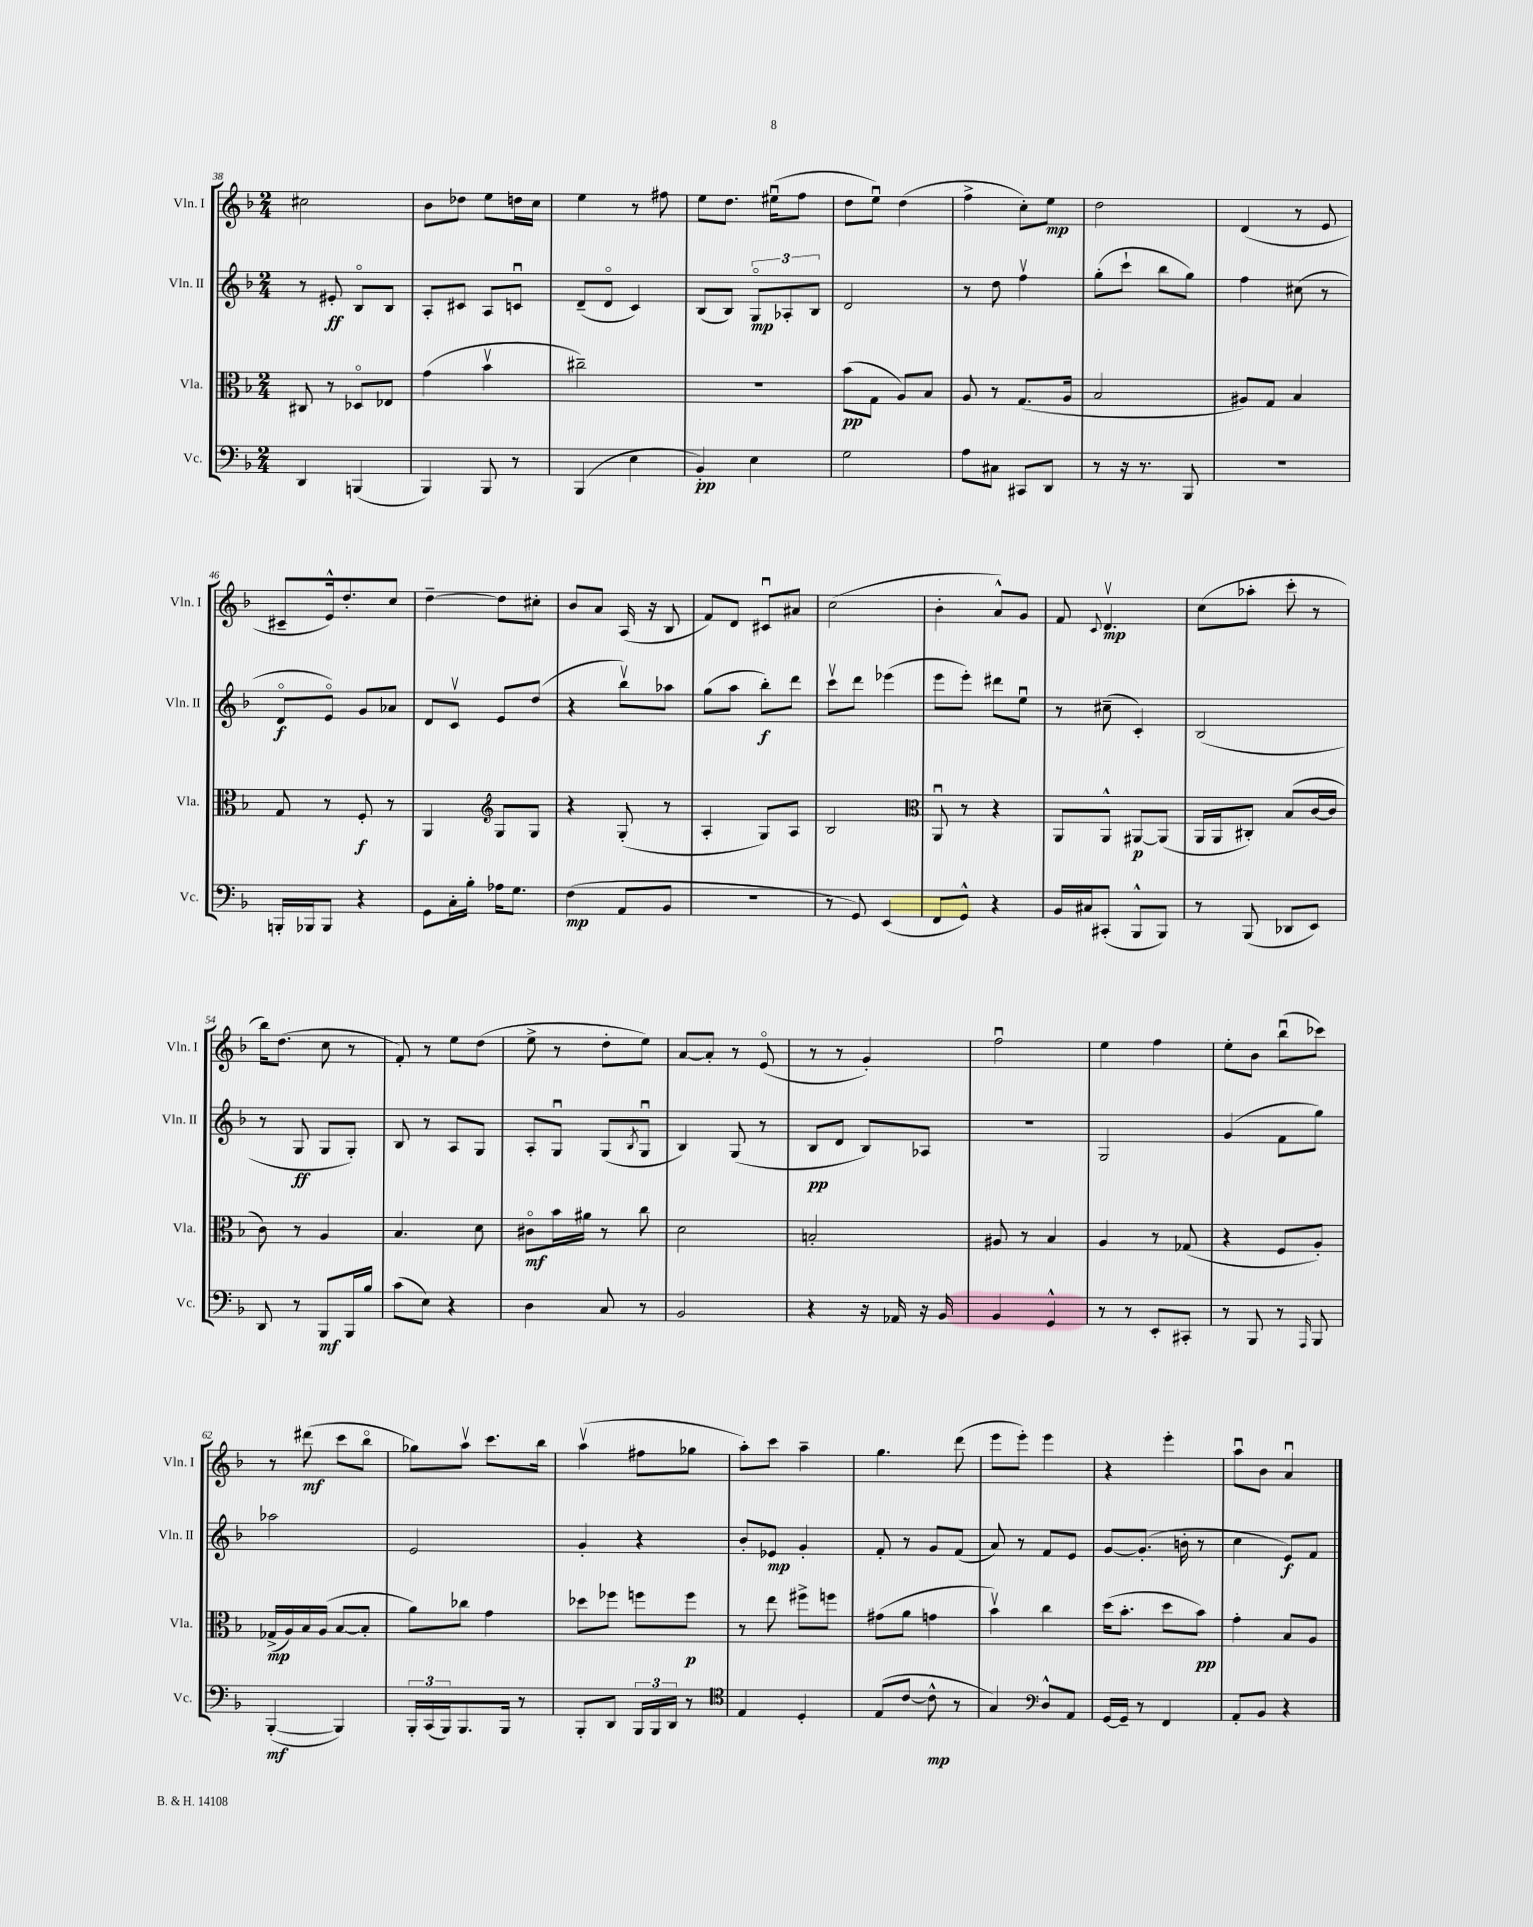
<<
\new StaffGroup <<
\new Staff = "s0" \with { instrumentName = "Vln. I" shortInstrumentName = "Vln. I" } {
    \clef treble \key f \major \numericTimeSignature \time 2/4
    cis''2 |
    bes'8 des''8 e''8 d''16 c''16 |
    e''4 r8 fis''8 |
    e''8 d''8. eis''16\downbow( f''8 |
    d''8 e''8\downbow) d''4( |
    f''4-> c''8-.) e''8\mp |
    d''2 |
    d'4( r8 e'8 |
    cis'8-- e'16-^) d''8.-. c''8 |
    d''4~-- d''8 cis''8-. |
    bes'8 a'8 a16( r16 bes8 |
    f'8) d'8 cis'8\downbow ais'8 |
    c''2( |
    bes'4-. a'8-^) g'8 |
    f'8 \appoggiatura { c'8 } d'4.\upbow\mp |
    c''8( aes''8-. c'''8-. r8 |
    bes''16) d''8.( c''8 r8 |
    f'8-.) r8 e''8 d''8( |
    e''8-> r8 d''8-. e''8) |
    a'8~ a'8-. r8 e'8\flageolet( |
    r8 r8 g'4-.) |
    f''2\downbow |
    e''4 f''4 |
    e''8-. bes'8 bes''8\downbow( ces'''8) |
    r8 dis'''8\mf( c'''8 bes''8\flageolet |
    ges''8) a''8\upbow c'''8. bes''16 |
    a''4\upbow( fis''8 ges''8 |
    a''8-.) c'''8 a''4-- |
    g''4. d'''8( |
    e'''8 e'''8-.) e'''4 |
    r4 e'''4-. |
    a''8\downbow bes'8 a'4\downbow \bar "|." |
}
\new Staff = "s1" \with { instrumentName = "Vln. II" shortInstrumentName = "Vln. II" } {
    \clef treble \key f \major \numericTimeSignature \time 2/4
    r8 eis'8-.\ff bes8\flageolet bes8 |
    a8-. cis'8 a8 c'8\downbow |
    d'8--( d'8\flageolet c'4) |
    bes8( bes8) \tuplet 3/2 { g8\flageolet\mp aes8-. bes8 } |
    d'2 |
    r8 d''8 f''4\upbow |
    g''8-.( c'''8-! bes''8 g''8) |
    f''4 cis''8( r8 |
    d'8\flageolet\f e'8\flageolet) g'8 aes'8 |
    d'8 c'8\upbow e'8 d''8( |
    r4 bes''8\upbow) aes''8 |
    g''8( a''8 bes''8-.\f) d'''8 |
    c'''8\upbow d'''8 ees'''4( |
    e'''8 e'''8-.) dis'''8 e''8\downbow |
    r8 cis''8--( c'4-.) |
    bes2( |
    r8 g8\ff g8 g8-.) |
    bes8 r8 a8 g8 |
    a8-. g8\downbow g8( \acciaccatura { bes8 } g8\downbow |
    bes4) g8( r8 |
    bes8\pp d'8 bes8) aes8 |
    r2 |
    g2 |
    g'4( f'8 g''8) |
    aes''2 |
    e'2 |
    g'4-. r4 |
    bes'8-. ees'8\mp g'4-. |
    f'8-. r8 g'8 f'8( |
    a'8) r8 f'8 e'8 |
    g'8~ g'8.-.( b'16-. r8 |
    c''4 e'8\f) f'8 \bar "|." |
}
\new Staff = "s2" \with { instrumentName = "Vla." shortInstrumentName = "Vla." } {
    \clef alto \key f \major \numericTimeSignature \time 2/4
    cis8 r8 des8\flageolet ees8 |
    g'4( bes'4\upbow |
    cis''2--) |
    R2 |
    bes'8\pp( g8 a8) bes8 |
    a8 r8 g8.( a16 |
    bes2 |
    ais8) g8 bes4 |
    g8 r8 f8-.\f r8 |
    a,4 \clef treble g8 g8 |
    r4 g8-.( r8 |
    a4-. g8) a8 |
    bes2 |
    \clef alto a,8\downbow r8 r4 |
    a,8 a,8-^ ais,8~\p ais,8( |
    a,16 a,16 cis8-.) bes8( c'16~ c'16 |
    c'8) r8 a4 |
    bes4. d'8 |
    cis'8\flageolet\mf bes'16 ais'16 r8 c''8 |
    d'2 |
    b2-. |
    ais8 r8 bes4 |
    a4 r8 ges8( |
    r4 f8 a8-.) |
    ges16->\mp( a16) bes16 a16( bes8~ bes8-. |
    a'8) ces''8 g'4 |
    des''8 fes''8 f''8 f''8\p |
    r8 e''8 fis''8-> f''8 |
    gis'8( a'8 g'4 |
    bes'4\upbow) c''4 |
    d''16( bes'8.-. d''8 bes'8\pp) |
    g'4-. bes8 a8 \bar "|." |
}
\new Staff = "s3" \with { instrumentName = "Vc." shortInstrumentName = "Vc." } {
    \clef bass \key f \major \numericTimeSignature \time 2/4
    d,4 b,,4( |
    bes,,4) bes,,8 r8 |
    bes,,4( e4 |
    bes,4-.\pp) e4 |
    g2 |
    a8 cis8 cis,8 d,8 |
    r8 r16 r8. bes,,8 |
    r2 |
    b,,16-. bes,,16 bes,,8 r4 |
    g,8 c16-. bes16-. aes16 g8. |
    f4\mp( a,8 bes,8 |
    r2 |
    r8 g,8) e,4( |
    f,8 g,8-^) r4 |
    bes,16 cis16 cis,8-.( bes,,8-^ bes,,8) |
    r8 bes,,8( des,8 e,8) |
    d,8 r8 bes,,8\mf bes,,16 bes16 |
    c'8( e8) r4 |
    d4 c8 r8 |
    bes,2 |
    r4 r16 aes,16 r16 bes,16 |
    bes,4 g,4-^ |
    r8 r8 e,8-. cis,8-. |
    r8 bes,,8 r8 \grace { a,,16 } bes,,8 |
    bes,,4~-.\mf( bes,,4) |
    \tuplet 3/2 { bes,,16-. c,16( bes,,16) } bes,,8. bes,,16 r8 |
    bes,,8-. d,8 \tuplet 3/2 { bes,,16 bes,,16 d,16 } r8 |
    \clef tenor e4 d4-. |
    e8( c'8~ c'8-^\mp r8 |
    g4) \clef bass d8-^ a,8 |
    g,16~ g,16-- r8 f,4 |
    a,8-. bes,8 r4 \bar "|." |
}
>>
>>
\layout { \context { \Score currentBarNumber = #38 } }
